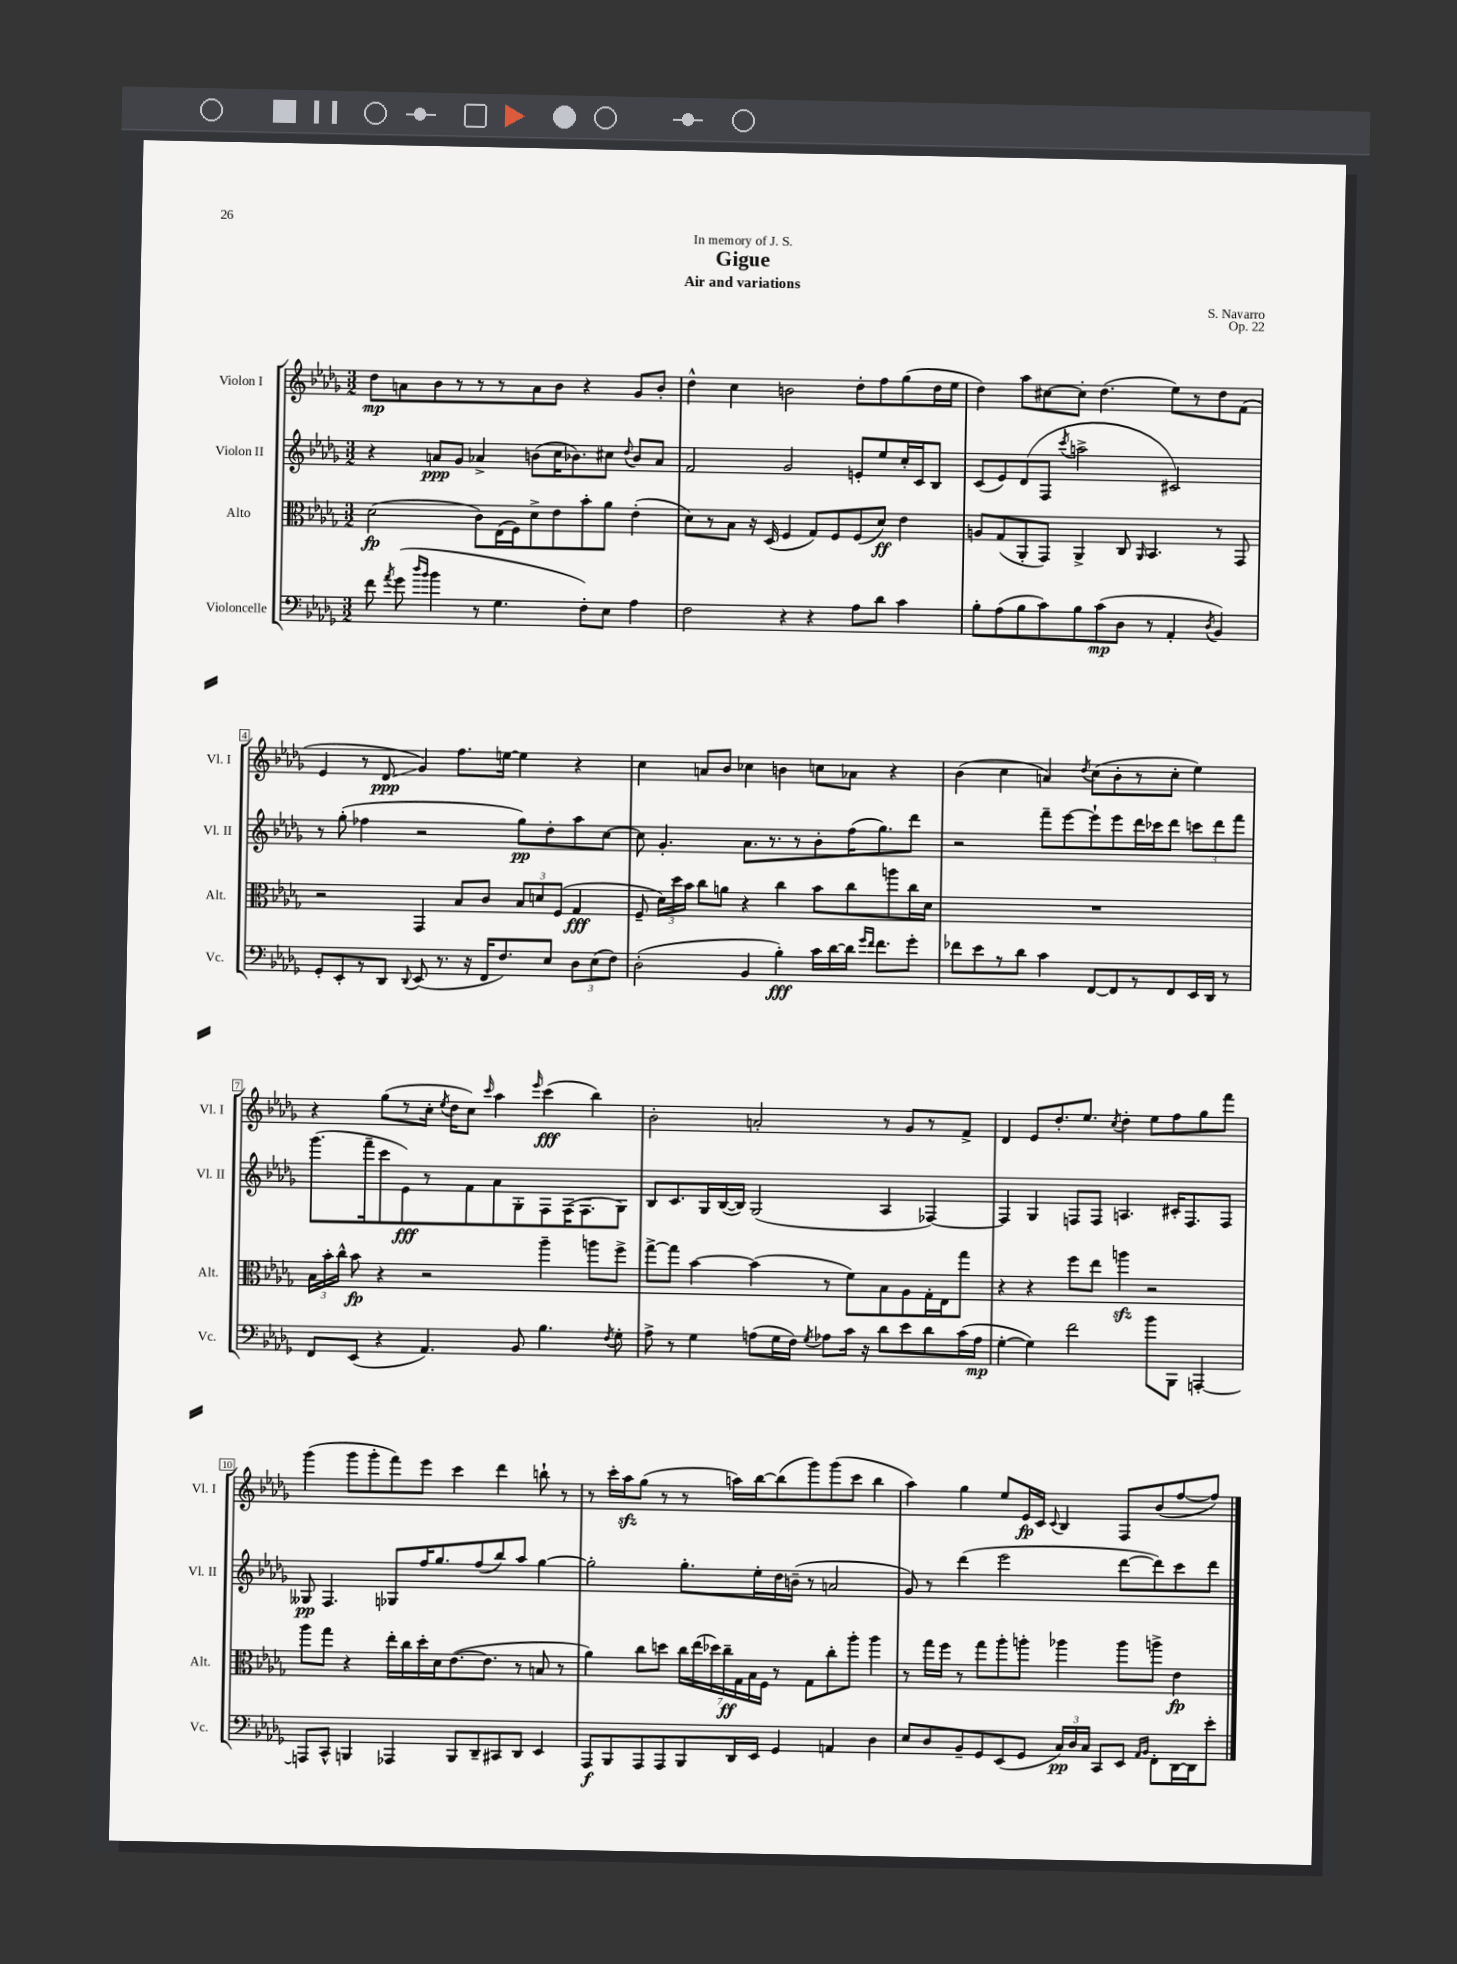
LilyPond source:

\header { title = "Gigue" composer = "S. Navarro" subtitle = "Air and variations" dedication = "In memory of J. S." opus = "Op. 22" }
<<
\new StaffGroup <<
\new Staff = "s0" \with { instrumentName = "Violon I" shortInstrumentName = "Vl. I" } {
    \clef treble \key des \major \numericTimeSignature \time 3/2
    \autoBeamOff des''8[\mp a'8 bes'8 r8 r8 r8 a'8 bes'8] r4 ges'8[ bes'8]-. |
    des''4-^ c''4 b'2 des''8[-. f''8 ges''8( des''16 ees''16] |
    des''4) aes''8[ cis''8~ cis''8]-. des''4.( ees''8[) r8 des''8 f'8]( |
    ees'4 r8 des'8\glissando\ppp ges'4) f''8.[ e''16]~ e''4 r4 |
    c''4 a'8[ bes'8] ces''4 b'4 c''8[ aes'8] r4 |
    bes'4( c''4 a'4) \acciaccatura { des''8 } c''8[( bes'8-. r8 c''8]-. ees''4) |
    r4 ges''8[( r8 c''16]-. \acciaccatura { ees''8 } des''16[ c''8]) \grace { c'''16 } aes''4 \grace { ees'''16 } c'''4\fff( bes''4) |
    bes'2-. a'2-. r8 ges'8[ r8 f'8]-> |
    des'4 ees'8[ des''8.-. ees''8.] \acciaccatura { c''8 } des''4-. ees''8[ f''8 ges''8 f'''8] |
    ges'''4( ges'''8[ ges'''8-. f'''8) ees'''8] c'''4 des'''4 b''8-! r8 |
    r8 c'''16[-. aes''16\sfz ges''8]( r8 r8 a''16[) bes''16~ bes''8( ges'''8) ges'''8( c'''8] bes''4 |
    aes''4) ges''4 ees''8[ ees'16\fp c'16] \appoggiatura { c'8 } bes4 f8[ bes'8( f''8~ f''8]) \bar "|." |
}
\new Staff = "s1" \with { instrumentName = "Violon II" shortInstrumentName = "Vl. II" } {
    \clef treble \key des \major \numericTimeSignature \time 3/2
    \autoBeamOff r4 a'8[\ppp ges'8] aes'4-> b'8[( c''16 bes'8.) cis''8] \appoggiatura { des''8 } bes'8[ aes'8] |
    f'2 ges'2 e'8[-. ees''8 c''16-. c'16 bes8] |
    c'8[( ees'8) des'8( f8] \acciaccatura { c'''8 } a''2-> cis'2) |
    r8 ges''8-.( fes''4 r2 ges''8[\pp) des''8-. aes''8 c''8]~ |
    c''8 ges'4.-. aes'8.[ r8. r8 bes'8-. f''16( ges''8.) des'''8] |
    r2 f'''8[-- ees'''8~ ees'''8-! ees'''8 des'''16 ces'''16 des'''8] \tuplet 3/2 { c'''8[ des'''8 f'''8] } |
    ges'''8.[( f'''16-- c'''8 ees'8\fff) r8 f'8 aes'8 ges8-. f8 f16( f8. ges8]) |
    bes8[ c'8. ges16 bes16~( bes16]) ges2( aes4 fes4~) |
    fes4 ges4 f8[ f8] a4. cis'16[-. f8. f8] |
    geses8\pp f4. ges8[ f''16 ges''8. f''8( bes''8) aes''8] ges''4~ |
    ges''2-. ges''8.[-. ees''16-. des''16 b'16]--( r8 a'2 |
    ges'8) r8 des'''4( ees'''2 des'''8[~ des'''8) c'''8 des'''8] \bar "|." |
}
\new Staff = "s2" \with { instrumentName = "Alto" shortInstrumentName = "Alt." } {
    \clef alto \key des \major \numericTimeSignature \time 3/2
    \autoBeamOff des'2\fp( c'8[) ees16( f16) des'8-> ees'8 bes'8-. aes'8] ees'4-.( |
    des'8[) r8 bes8] r16 des16( f4 ges8[) f8 f8( des'8]\ff) ees'4 |
    a8[ ges8( aes,8-. ges,8]) aes,4-> c8 \grace { aes,16 } bes,4. r8 ges,8 |
    r2 ges,4 bes8[ c'8] \tuplet 3/2 { bes8[ d'8 f8]( } ges4\fff |
    f8-- \tuplet 3/2 { des'16[) des''16 bes'16] } c''8[ a'8] r4 c''4 bes'8[ c''8 a''8 c''16 des'16] |
    R1. |
    \tuplet 3/2 { bes16[ bes'16-. c''16]-^ } bes'8\fp r4 r2 aes''4-- a''8[ f''8]-> |
    ges''8[~-> ges''8] bes'4~ bes'4( r8 f'8[) bes8 aes8 ges16-. ees16 ges''8] |
    r4 r4 f''8[ ees''8] a''4\sfz r2 |
    aes''8[ ges''8] r4 ees''16[-. c''16 des''16-. des'16 ees'8.~( ees'8.] r8 b8 r8 |
    aes'4) c''8[ d''8] \tuplet 7/4 { c''16[ ees''16( des''16) c''16--\ff ges16 bes16 f16] } r8 ges8[ c''8-. aes''8]-. aes''4 |
    r8 ges''16[ f''16] r8 ges''8[ aes''8-. a''8]-. aes''4 aes''8[ a''8]-> ees'4\fp \bar "|." |
}
\new Staff = "s3" \with { instrumentName = "Violoncelle" shortInstrumentName = "Vc." } {
    \clef bass \key des \major \numericTimeSignature \time 3/2
    \autoBeamOff f'8 \acciaccatura { aes'8 } ges'8( \grace { des''16[ bes'16] } bes'4 r8 ges4. f8[-.) ees8] aes4 |
    f2 r4 r4 aes8[ des'8] c'4 |
    bes8[-. aes8( bes8 c'8) bes8 c'8\mp( des8] r8 aes,4-. \acciaccatura { des8 } bes,4) |
    ges,8[-. ees,8-. r8 des,8] \appoggiatura { des,8 } ees,8( r8. r16 f,16[ f8.) ees8] \tuplet 3/2 { des8[ ees8( f8]) } |
    des2-.( bes,4 bes4-.\fff) c'16[ des'16~ des'16] \grace { ges'16[ f'16] } f'8.[ ges'8]-. |
    fes'8[ ees'8 r8 des'8] c'4 f,8[~ f,8 r8 f,8 ees,16 des,16] r8 |
    f,8[ ees,8]( r4 aes,4.) bes,8 bes4. \acciaccatura { f8 } ges8-. |
    aes8-> r8 ges4 a8[( ges16 f16]) \acciaccatura { ges8 } aes8[ c'16] r16 des'8[ ees'8 des'8 c'16( aes16]\mp |
    ges4~-. ges4) f'2 bes'8[ bes,,8] a,,4~-. |
    a,,8[ c,8]-^ b,,4 aes,,4 b,,8[ des,8-- cis,8 des,8] ees,4 |
    aes,,8[\f bes,,8 aes,,8 aes,,8 bes,,8 des,16 ees,16] ges,4 a,4 des4 |
    ees8[ des8 bes,8-- ges,8 ees,8( ges,8] \tuplet 3/2 { c16[\pp) des16 c16] } c,8[ ees,8] \grace { aes,16[ bes,16] } f,8[-. des,16~ des,16 ees'8]-. \bar "|." |
}
>>
>>
\layout { \context { \Score \override BarNumber.stencil = #(make-stencil-boxer 0.1 0.3 ly:text-interface::print) } }
